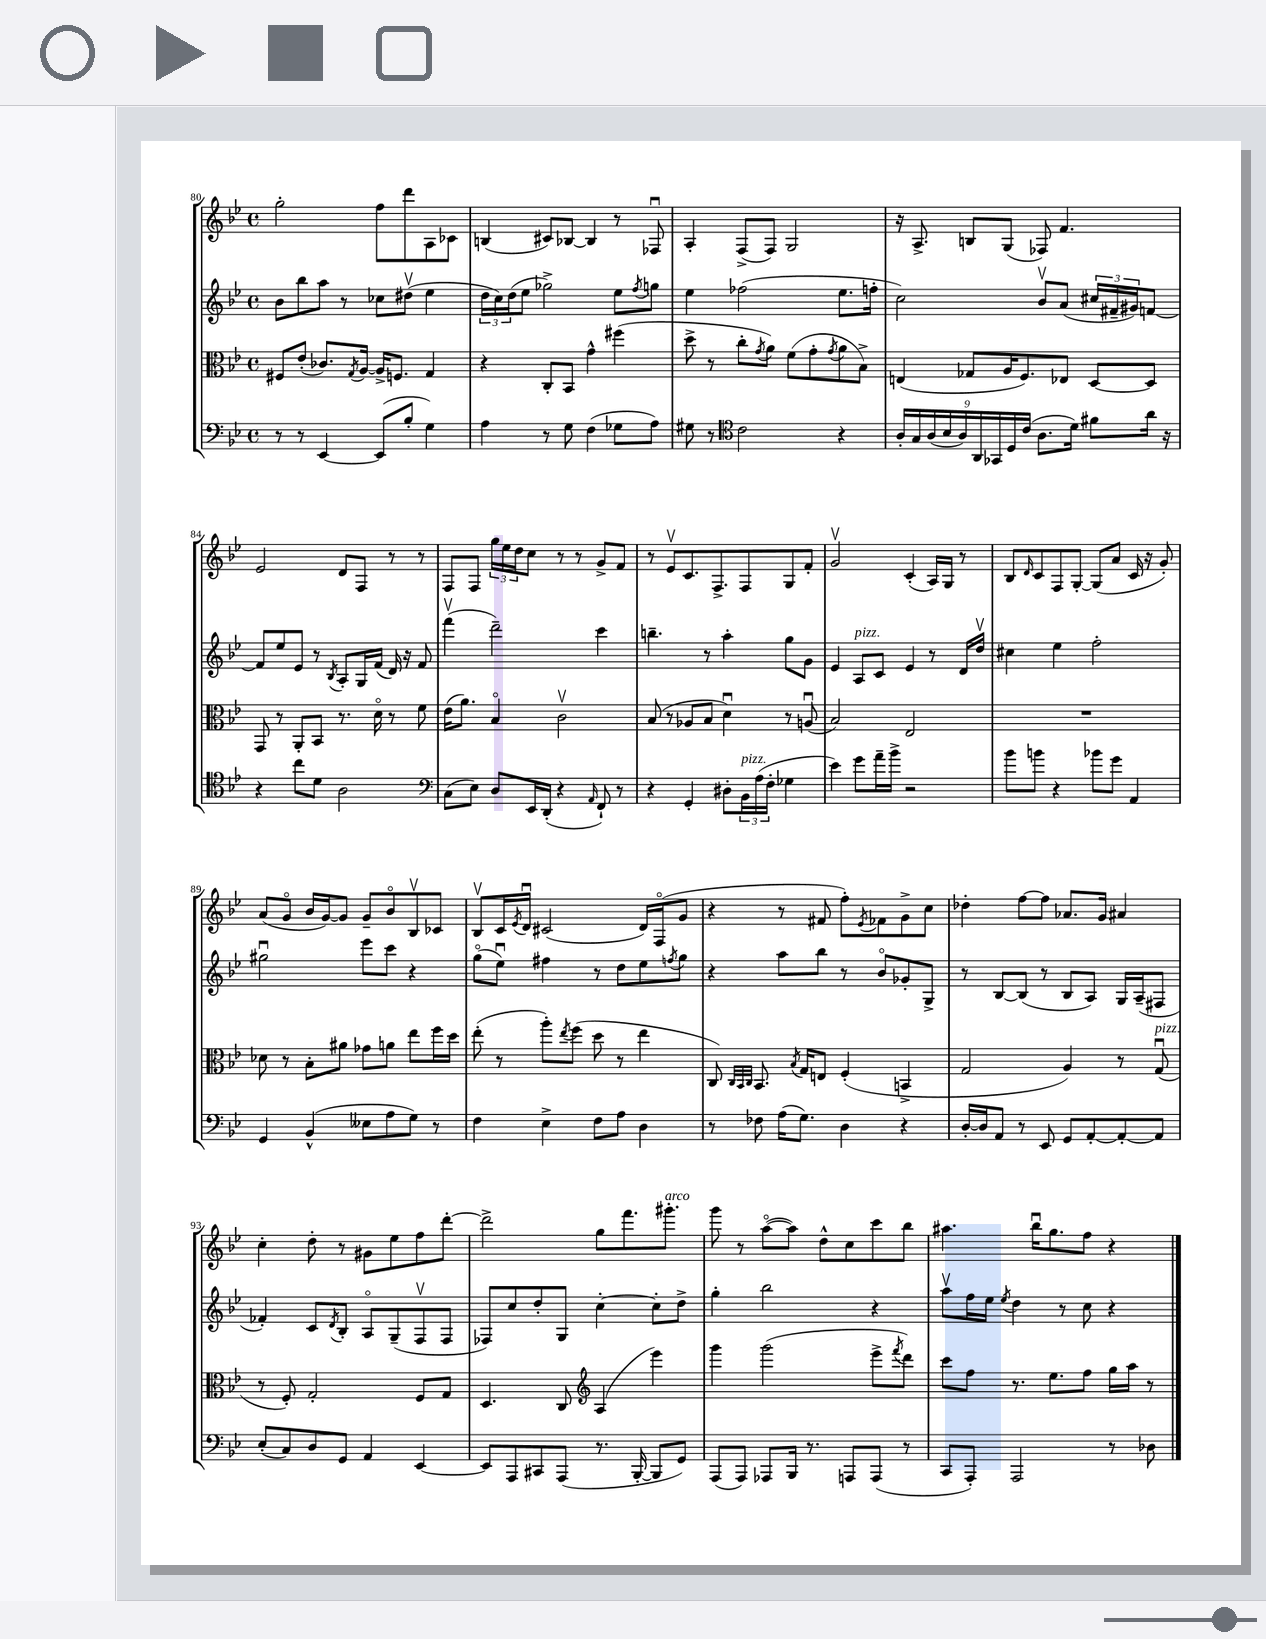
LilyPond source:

<<
\new StaffGroup <<
\new Staff = "s0" {
    \clef treble \key bes \major \defaultTimeSignature \time 4/4
    g''2-. f''8 d'''8 a8 ces'8 |
    b4( cis'8) bes8~ bes4 r8 fes8\downbow |
    a4-. f8->( f8) g2 |
    r16 a8.-> b8 g8( fes8) f'4. |
    ees'2 d'8 f8 r8 r8 |
    f8 f8 \tuplet 3/2 { g''16 ees''16 d''16 } c''8 r8 r8 g'8-> f'8 |
    r8 ees'8\upbow c'8. f8.-> f8 g8 f'8-. |
    g'2\upbow c'4-.( a16) g16 r8 |
    bes8 \grace { d'16 } c'8 f8 g8~-. g8( a'8 c'16 r16 g'8-.) |
    a'8( g'8\flageolet bes'16 g'16~) g'8 g'8-- bes'8\flageolet bes8\upbow ces'8 |
    bes8\upbow c'16 \acciaccatura { ees'8 } d'16\downbow cis'2( d'16) f16\flageolet( g'8 |
    r4 r8 fis'8 f''8-.) \acciaccatura { ees'8 } fes'8 g'8-> c''8 |
    des''4-. f''8~ f''8 aes'8. g'16 ais'4 |
    c''4-. d''8-. r8 gis'8 ees''8 f''8 d'''8~-. |
    d'''2-> g''8 f'''8. gis'''8.-.^\markup { \italic "arco" } |
    g'''8 r8 a''8~\flageolet( a''8) d''8-^ c''8 c'''8 bes''8 |
    ais''4. bes''16\downbow g''8. f''8 r4 \bar "|." |
}
\new Staff = "s1" {
    \clef treble \key bes \major \defaultTimeSignature \time 4/4
    bes'8 bes''8 a''8 r8 ces''8 dis''8\upbow( ees''4 |
    \tuplet 3/2 { d''16 c''16) d''16( } ees''8 ges''2->) ees''8 \acciaccatura { f''8 } g''8 |
    ees''4 fes''2( ees''8. f''16-. |
    c''2) bes'8\upbow a'8( \tuplet 3/2 { cis''16 fis'16-- gis'16) } f'8~ |
    f'8 ees''8 ees'8 r8 \acciaccatura { bes8 } a8-. g16 f'16( d'16) r16 f'8 |
    f'''4\upbow( d'''2--) c'''4 |
    b''4.-- r8 a''4-. g''8 g'8 |
    ees'4 a8^\markup { \italic "pizz." } c'8 ees'4 r8 d'16 d''16\upbow |
    cis''4 ees''4 f''2-. |
    gis''2\downbow ees'''8 c'''8 r4 |
    g''8\flageolet( ees''8\downbow) fis''4 r8 d''8 ees''8 \acciaccatura { f''8 } g''8 |
    r4 a''8 bes''8 r8 bes'8\flageolet ges'8-. g8-> |
    r8 bes8~ bes8( r8 bes8 a8) g16 a16--( fis8 |
    fes'4-.) c'8 \acciaccatura { d'8 } bes8-. a8\flageolet g8--( f8\upbow f8 |
    fes8) c''8 d''8-. g8 c''4~-. c''8-. d''8-> |
    g''4-. bes''2 r4 |
    a''8\upbow f''16 ees''16 \acciaccatura { ees''8 } d''4 r8 c''8 r4 \bar "|." |
}
\new Staff = "s2" {
    \clef alto \key bes \major \defaultTimeSignature \time 4/4
    fis8 ees'8-.( ces'8.) \acciaccatura { g8 } a16~ a16-> f8. g4 |
    r4 c8-. bes,8 g'4-^ fis''4( |
    d''8-> r8 c''8-. \acciaccatura { g'8 } a'8) f'8( g'8-. \acciaccatura { g'8 } a'8 bes8->) |
    e4( ges8 a16 f8.) ees8 d8~ d8 |
    g,8 r8 a,8-. bes,8 r8. d'16\flageolet r8 f'8 |
    ees'16( a'8.) bes4\flageolet c'2\upbow |
    bes8( r8 aes8 bes8 d'4\downbow) r8 a8\downbow( |
    bes2) ees2 |
    R1 |
    des'8 r8 bes8-. ais'8 ges'8 a'8 ees''8 f''16 d''16 |
    ees''8-.( r8 a''8-.) \acciaccatura { ees''8 } f''8( d''8 r8 ees''4 |
    c8) \grace { c32 bes,32 c32 } bes,8. \acciaccatura { bes8 } g16 e8 f4-.( b,4-> |
    g2 a4) r8 g8\downbow^\markup { \italic "pizz." }( |
    r8 f8-.) g2-. f8 g8 |
    d4. c8 \clef treble a4( ees'''4) |
    g'''4 g'''2( ees'''8-> \acciaccatura { f'''8 } d'''8) |
    c'''8 f''8 r8. ees''8. f''8 g''16 a''16 r8 \bar "|." |
}
\new Staff = "s3" {
    \clef bass \key bes \major \defaultTimeSignature \time 4/4
    r8 r8 ees,4~ ees,8( bes8-. g4) |
    a4 r8 g8 f4( ges8 a8) |
    gis8 r8 \clef tenor c'2 r4 |
    \tuplet 9/8 { a16-. g16 a16( bes16 a16) a,16 ges,16 d16 c'16( } a8. d'16) fis'8 a'16 r16 |
    r4 c''8 d'8 a2 |
    \clef bass c8( ees8) d8 ees,16 d,16-.( r4 \grace { a,16 } f,8-!) r8 |
    r4 g,4-. dis8-. \tuplet 3/2 { bes,16^\markup { \italic "pizz." } a16( f16-. } ges4 |
    ees'4) g'8 a'16-- bes'16-> r2 |
    bes'8 b'8 r4 bes'8 g'8 a,4 |
    g,4 bes,4-^( eeses8 a8 g8) r8 |
    f4 ees4-> f8 a8 d4 |
    r8 fes8 a16( g8.) d4 r4 |
    d16~-. d16 a,8 r8 ees,8 g,8 a,8~-. a,8~-. a,8 |
    ees8-.( c8) d8 g,8 a,4 ees,4~ |
    ees,8 a,,8 cis,8 a,,8( r8. bes,,16~-. bes,,8 g,8) |
    a,,8( a,,8) aes,,8 bes,,16 r8. a,,8 a,,8( r8 |
    c,8 a,,8-.) a,,2 r8 des8 \bar "|." |
}
>>
>>
\layout { \context { \Score currentBarNumber = #80 } }
